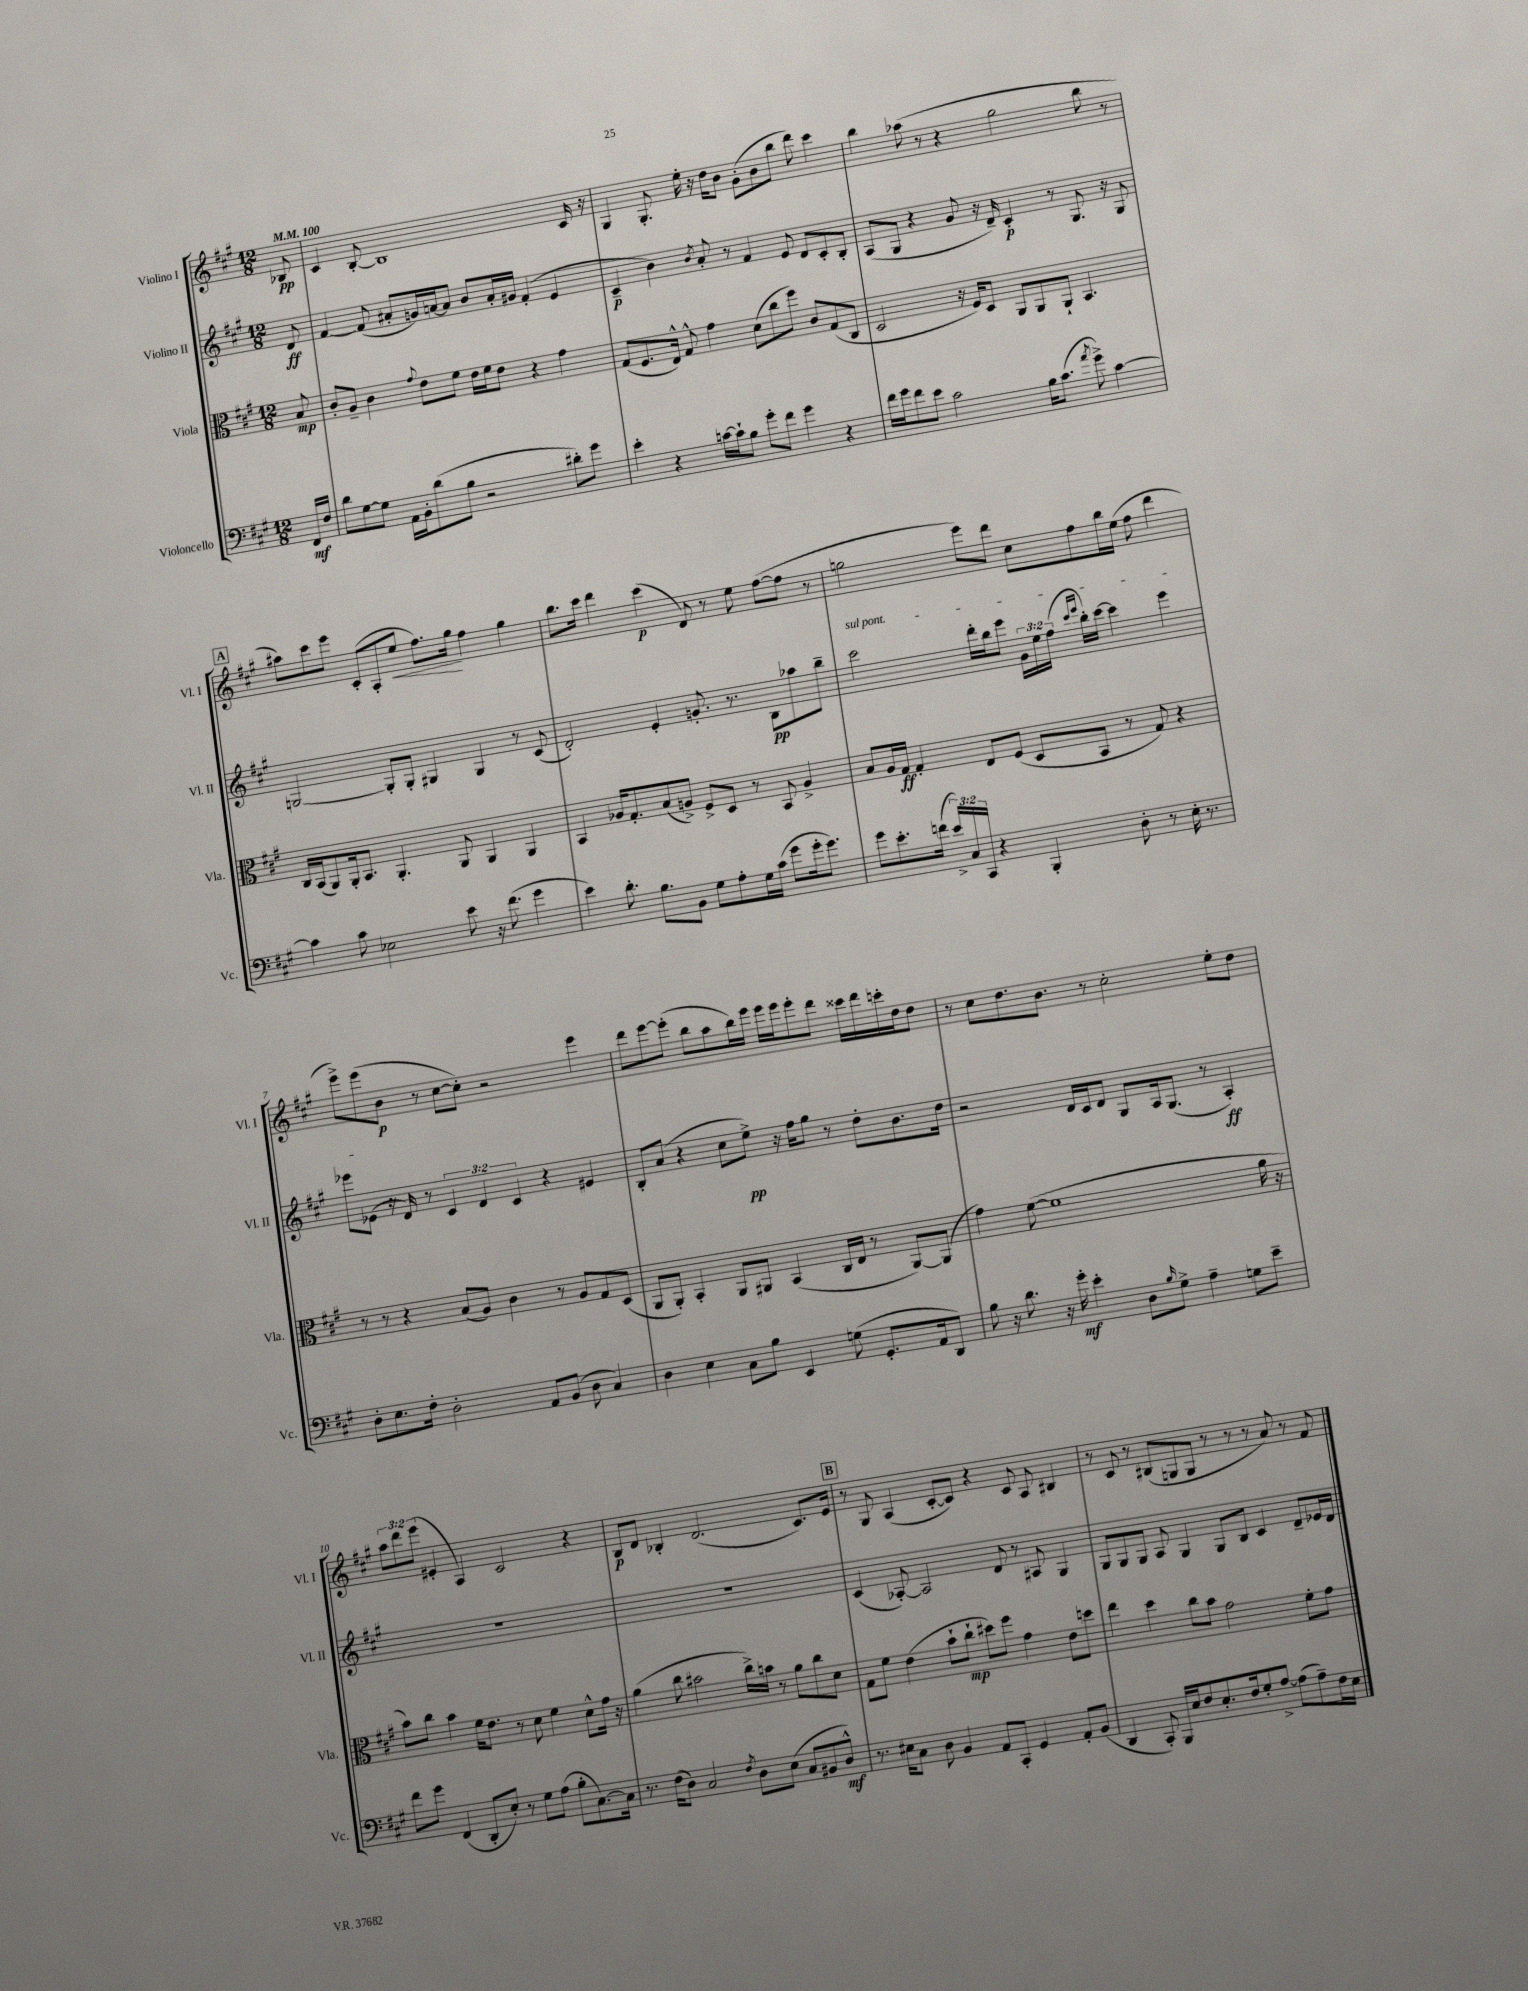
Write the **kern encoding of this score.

**kern	**kern	**kern	**kern
*staff4	*staff3	*staff2	*staff1
*clefF4	*clefC3	*clefG2	*clefG2
*k[f#c#g#]	*k[f#c#g#]	*k[f#c#g#]	*k[f#c#g#]
*M12/8	*M12/8	*M12/8	*M12/8
*MM100	*MM100	*MM100	*MM100
16FF#	8B	8d	8B-
16F#	.	.	.
=	=	=	=
8d	8c#'	[4f#	4c#
[8G#	8A~	.	.
8G#]	4c#	(8f#]	[8B'
16AA	.	8a#'	1B]
16BB'	.	.	.
.	8qqg#	.	.
(8d	8e	16g)	.
.	.	[16a	.
8B	8f#	8a]	.
2r	16e	8b	.
.	16f#	.	.
.	8e	16a'	.
.	.	16g#	.
.	4r	(4f#'	.
8d#')	4g#	4e	.
8g#	.	.	16c#
.	.	.	16r
=	=	=	=
4e'	(8G#	4c#~	4G#
.	8.F#	.	.
4r	.	4b)	8.G#'
.	16E^^)	.	.
.	8G#^^	.	.
.	.	.	16ee'
.	.	8qb	.
[16c	4g#	8a'	16r
16c`]	.	.	16dd
8B	.	8r	8b
8g#'	(8d	4f#	(8g#'
8f#	8cc#	.	8b
4g#	8ff#)	8e	8bb
.	8c#	8d	8ddd)
4r	(8G#	8c#'	4ccc#
.	8C#	8B'	.
=	=	=	=
16f#	2D	(8A	4bb
16g#	.	.	.
8f#	.	8G#	.
8e	.	4r	(8aa-
2c#	.	.	8r
.	16r	8g#	4r
.	16F#)	.	.
.	8D	16r	.
.	.	16d~)	.
.	8AA	4c#'	2gg#
16B	8AA	.	.
(8.c#	.	.	.
.	8AA`	8r	.
8qa	.	.	.
8g#^)	4.BB	8.G#	.
[4c#	.	.	8bb
.	.	16r	.
.	.	8G#	8r
=	=	=	=
4c#]	16C#	[2G	8aa#)
.	(16BB	.	.
.	8AA)	.	8ccc#
8c#	16AA'	.	8eee
.	8.BB	.	.
2E-	.	.	(8c#'
.	4.AA'	8G']	8A'
.	.	8G'	8ee
.	.	4G#	8.ff#)
8e	8AA	.	.
.	.	.	16gg#
16r	4AA	4G#	4ff#
(8.f#	.	.	.
4g#	4AA	8r	4gg#
.	.	(8c#	.
=	=	=	=
4e)	4BB	2d')	8.bb
.	.	.	16ccc#
8.d'	16A-	.	4ddd
.	8.G#'	.	.
8.B	.	.	.
.	(8B	4e'	(4ccc#
8BB	8A^)	.	.
8G#	8F#^	8.g'	8d)
8A'	8D	.	8r
.	.	8.r	.
16G#	8r	.	8ee
(16c#	.	.	.
8g#	8BB	8B	([8ff#
16g#'	4A^	8aa-	8ff#]
8.g#)	.	.	.
.	.	8bb~	8r
=	=	=	=
8g#	8B	2ccc#	2gg
8.e'	16A	.	.
.	16G#	.	.
.	4G#'	.	.
(16f	.	.	.
24e^)	.	.	.
24C#	.	.	.
24CC#	.	.	.
4r	8E	16ddd'	8eee)
.	.	16bb	.
.	(8F#	8eee	8ddd
4BBB'	8D	24g#	8cc#
.	.	24ee	.
.	.	(24ff#	.
.	.	16qqccc#	.
.	.	16qqeee	.
.	8BB	16bb')	8ff#
.	.	[16ccc#	.
8D'	8r	4ccc#]	16bb
.	.	.	(16ee
8r	8G#)	.	8ff#
16E'	4r	4eee	4ddd
8.r	.	.	.
=	=	=	=
8D'	8r	8eee-	8eee^)
8.E	8r	(8e-	(8eee
.	4r	16r	8b
16F#'	.	16d)	.
2D'	.	8r	8r
.	(8B	6c#	[8cc#
.	8A)	.	8cc#'])
.	.	6d	.
.	4c#	.	2r
.	.	6c#	.
8AA	.	.	.
(8BB	8r	4r	.
8D	8A	.	.
4C#)	8G#	4e#	4eee
.	(8D	.	.
=	=	=	=
4D	8AA	8B'	8ddd
.	8AA')	(8a	[8eee
4E	4BB'	4r	(8eee']
.	.	.	8bb
8C#	8AA	8cc#	8aa
8B	8AA#	8ee^)	16bb)
.	.	.	16eee
4EE	(4BB	16r	16eee
.	.	16ff#	16eee
.	.	8gg#	8eee'
(8G	16C#	8r	8ddd
.	16E	.	.
8.GG#'	8r	8dd'	16ccc##
.	.	.	16ddd
.	[8AA#)	8.b	16ccc'
16AA	.	.	16dd
8DD)	(8AA#]	.	8dd
.	.	16dd	.
=	=	=	=
8B	4g#)	2r	8r
16r	.	.	8cc#
8.d	.	.	.
.	([8f#	.	8.dd
16r	1f#]	.	.
16g#'	.	.	8.b
4e'	.	16d	.
.	.	16c#	.
.	.	8d	8r
8D	.	8G#	2cc#'
16qqB	.	.	.
8G#^	.	16A	.
.	.	(8.G#	.
4A~	.	.	.
.	.	8r	.
8G	.	4A')	8ee'
8e~	16a	.	8dd
.	16r	.	.
=	=	=	=
8f#	8b)	1.r	12aa
.	.	.	12ddd
8g#	8cc#	.	.
.	.	.	(12eee
(4FF#	4b	.	4e#'
8DD'	16f#	.	4A)
.	8.e	.	.
8E')	.	.	.
8r	8r	.	2c#
8G#	8d	.	.
(8A	4f#	.	.
8B'	.	.	.
[8.C#)	8d^^	.	4r
.	16g#	.	.
16C#]	16r	.	.
=	=	=	=
8.r	(4a	1.r	8B
.	.	.	8d
(16F#	.	.	.
8D)	8cc#	.	4B-'
2C#	2b#	.	.
.	.	.	(2.d
8qF#	.	.	.
8D	16cc#^)	.	.
.	16b	.	.
(8E	8r	.	.
8C#	8a	.	.
8BB#	8cc#	.	8.c#)
8D^^)	8d	.	.
.	.	.	16e
=	=	=	=
8.r	8G#	(4c#	8r
.	8f#	.	8G#
16E#	.	.	.
8C#	(4e	[8A-')	(4A
8D	.	2A-]	.
4BB	8b`	.	[8c#'
.	8cc#`	.	8c#])
8AA	8dd#)	.	4r
8CC#'	8ff#	8d	.
4GG#	4g#	8r	8c#
.	.	8A#	8A
8AA'	8e	4G#	4B#
(8BB	8dd	.	.
=	=	=	=
4DD	4ee	8G#	8r
.	.	8G#	8c#
8CC#')	4dd	8G#	8r
16BBB	.	8A	(8B#
16E	.	.	.
8F#	8cc#	4G#	8G
8.E'	8b	.	8G
.	2g#	8G#	8r
16F#	.	.	.
8G#'	.	8B	8r
[8A^	.	4c#	8r
(8A]	.	.	8a)
8A~)	8f#'	8d~	8r
16F#	8g#	16e-	8f#
16E	.	16d	.
==	==	==	==
*-	*-	*-	*-
